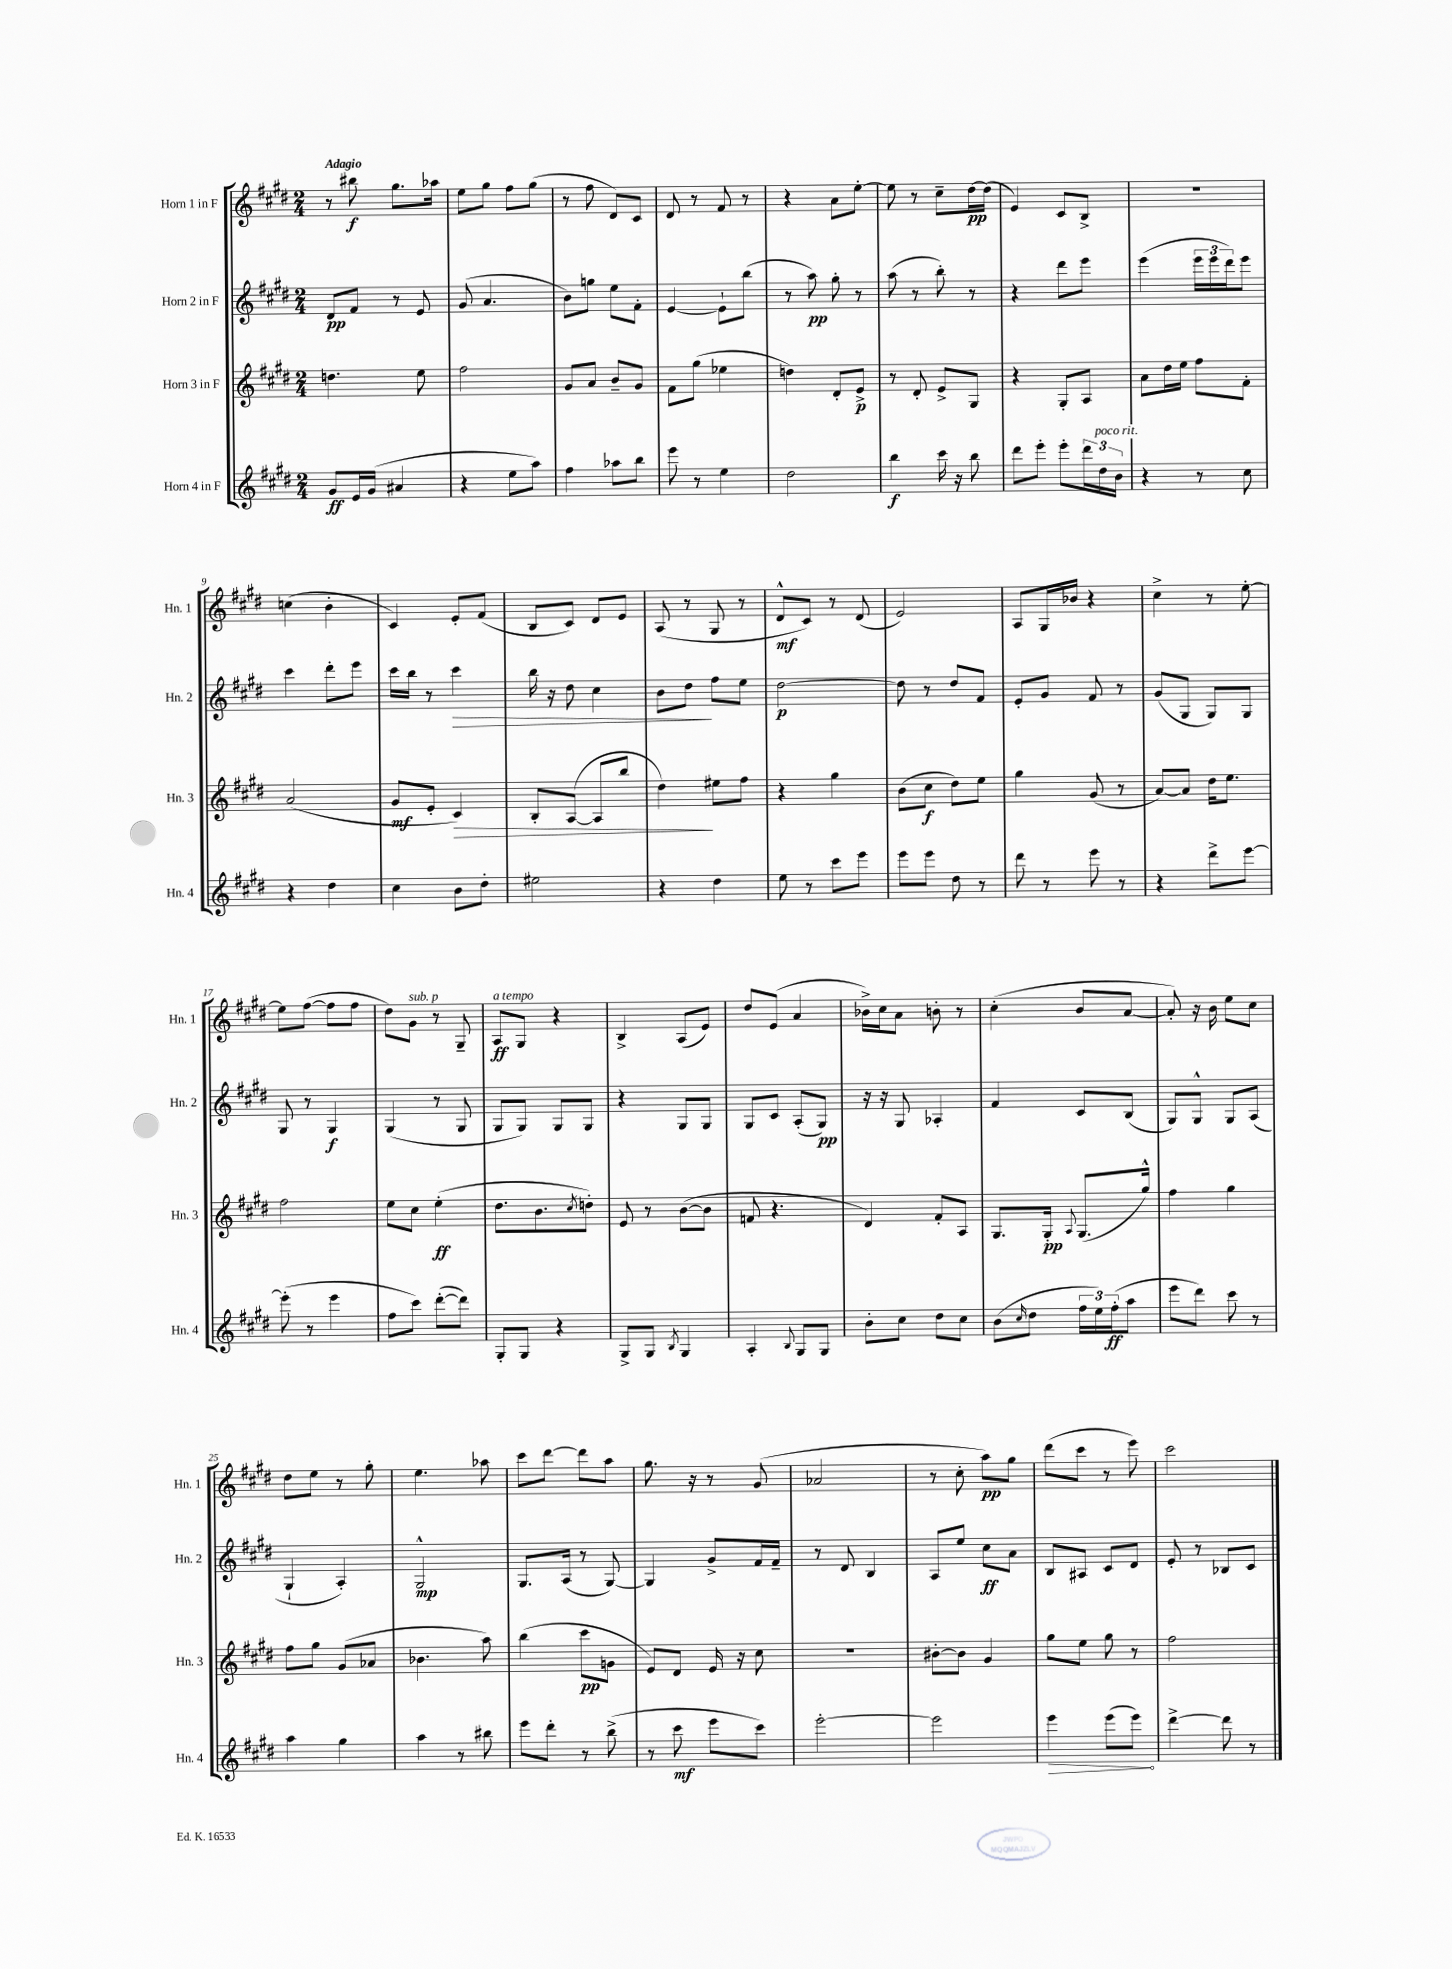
<<
\new StaffGroup <<
\new Staff = "s0" \with { instrumentName = "Horn 1 in F" shortInstrumentName = "Hn. 1" } {
    \clef treble \key e \major \numericTimeSignature \time 2/4 \tempo "Adagio"
    r8 bis''8\f gis''8. aes''16 |
    e''8 gis''8 fis''8 gis''8( |
    r8 fis''8 dis'8) cis'8 |
    dis'8 r8 fis'8 r8 |
    r4 a'8 e''8~-. |
    e''8 r8 cis''8-- dis''16~\pp dis''16( |
    e'4) cis'8 b8-> |
    r2 |
    c''4( b'4-. |
    cis'4) e'8-. fis'8( |
    b8 cis'8) dis'8 e'8 |
    a8( r8 gis8 r8 |
    dis'8-^\mf cis'8) r8 dis'8( |
    e'2) |
    a8 gis16 bes'16 r4 |
    cis''4-> r8 e''8~-. |
    e''8 fis''8~( fis''8 fis''8 |
    dis''8) gis'8^\markup { \italic "sub. p" } r8 gis8-- |
    a8\ff^\markup { \italic "a tempo" } gis8 r4 |
    b4-> a8( e'8) |
    dis''8 e'8( a'4 |
    bes'16->) cis''16 a'8 b'8-. r8 |
    cis''4-.( b'8 a'8~ |
    a'8-.) r16 b'16 e''8 cis''8 |
    dis''8 e''8 r8 gis''8-. |
    e''4. aes''8 |
    cis'''8 dis'''8~ dis'''8 a''8 |
    gis''8. r16 r8 gis'8( |
    aes'2 |
    r8 cis''8-. a''8\pp) gis''8 |
    dis'''8( cis'''8 r8 e'''8) |
    cis'''2 \bar "|." |
}
\new Staff = "s1" \with { instrumentName = "Horn 2 in F" shortInstrumentName = "Hn. 2" } {
    \clef treble \key e \major \numericTimeSignature \time 2/4
    dis'8\pp fis'8 r8 e'8 |
    gis'8( a'4. |
    b'8) g''8 e''8 fis'8-. |
    e'4~ e'8-! b''8( |
    r8 a''8\pp) gis''8-. r8 |
    a''8( r8 b''8-.) r8 |
    r4 dis'''8 e'''8 |
    e'''4( \tuplet 3/2 { e'''16 e'''16 dis'''16) } e'''8 |
    cis'''4 dis'''8-. e'''8 |
    cis'''16 b''16 r8 cis'''4\> |
    b''16 r16 dis''8 cis''4 |
    b'8 dis''8\! fis''8 e''8 |
    dis''2~\p |
    dis''8 r8 dis''8 fis'8 |
    e'8-. gis'8 fis'8 r8 |
    gis'8( gis8 gis8) gis8 |
    gis8 r8 gis4\f |
    gis4( r8 gis8 |
    gis8 gis8) gis8 gis8 |
    r4 gis8 gis8 |
    gis8 cis'8 a8-.( gis8\pp) |
    r16 r16 gis8 aes4-. |
    fis'4 cis'8 b8( |
    gis8) gis8-^ gis8 a8( |
    gis4-! a4-.) |
    gis2-^\mp |
    gis8. a16( r8 gis8~) |
    gis4 gis'8-> fis'16 fis'16-- |
    r8 dis'8 b4 |
    a8 e''8 cis''8\ff a'8 |
    b8 ais8 cis'8 dis'8 |
    e'8-. r8 bes8 cis'8 \bar "|." |
}
\new Staff = "s2" \with { instrumentName = "Horn 3 in F" shortInstrumentName = "Hn. 3" } {
    \clef treble \key e \major \numericTimeSignature \time 2/4
    d''4. e''8 |
    fis''2 |
    gis'8 a'8 b'8-- gis'8 |
    fis'8 gis''8( ees''4 |
    d''4) dis'8-. e'8->\p |
    r8 dis'8-. e'8-> gis8 |
    r4 gis8-. a8 |
    a'8 dis''16 e''16 fis''8 fis'8-. |
    a'2( |
    gis'8\mf e'8-. cis'4\>) |
    b8-. a8~( a8 b''8 |
    dis''4\!) eis''8 fis''8 |
    r4 gis''4 |
    b'8( cis''8\f dis''8) e''8 |
    gis''4 gis'8( r8 |
    a'8~) a'8 dis''16 e''8. |
    fis''2 |
    e''8 cis''8 e''4-.\ff( |
    dis''8. b'8. \acciaccatura { cis''8 } d''8-.) |
    e'8 r8 b'8~( b'8 |
    f'8 r4. |
    dis'4) fis'8-. a8 |
    gis8. gis16-.\pp \appoggiatura { a8 } gis8.( gis''16-^) |
    fis''4 gis''4 |
    fis''8 gis''8 gis'8( aes'8 |
    bes'4. a''8) |
    b''4( cis'''8\pp g'8 |
    e'8) dis'8 e'16 r16 cis''8 |
    r2 |
    bis'8~-. bis'8 gis'4 |
    gis''8 e''8 gis''8 r8 |
    fis''2 \bar "|." |
}
\new Staff = "s3" \with { instrumentName = "Horn 4 in F" shortInstrumentName = "Hn. 4" } {
    \clef treble \key e \major \numericTimeSignature \time 2/4
    gis'8\ff e'16 gis'16( ais'4 |
    r4 e''8 a''8) |
    fis''4 aes''8 b''8 |
    e'''8 r8 e''4 |
    dis''2 |
    b''4\f cis'''16 r16 b''8 |
    dis'''8 e'''8-. e'''8-. \tuplet 3/2 { dis'''16 dis''16^\markup { \italic "poco rit." } b'16 } |
    r4 r8 cis''8 |
    r4 dis''4 |
    cis''4 b'8 dis''8-. |
    eis''2 |
    r4 dis''4 |
    e''8 r8 cis'''8 e'''8 |
    e'''8 e'''8 dis''8 r8 |
    dis'''8 r8 e'''8 r8 |
    r4 dis'''8-> e'''8~ |
    e'''8-.( r8 e'''4 |
    fis''8 cis'''8) dis'''8~-.( dis'''8) |
    gis8-. gis8 r4 |
    gis8-> gis8 \acciaccatura { b8 } gis4 |
    a4-. \appoggiatura { b8 } gis8 gis8 |
    b'8-. cis''8 dis''8 cis''8 |
    b'8( \grace { cis''16 } dis''8 \tuplet 3/2 { fis''16 e''16) fis''16-.\ff( } a''8 |
    e'''8 dis'''8) cis'''8 r8 |
    a''4 gis''4 |
    a''4 r8 bis''8 |
    e'''8 dis'''8-. r8 b''8->( |
    r8 cis'''8\mf e'''8 cis'''8) |
    e'''2~-. |
    e'''2 |
    \once \override Hairpin.circled-tip = ##t e'''4\> e'''8( e'''8\!) |
    dis'''4~-> dis'''8 r8 \bar "|." |
}
>>
>>
